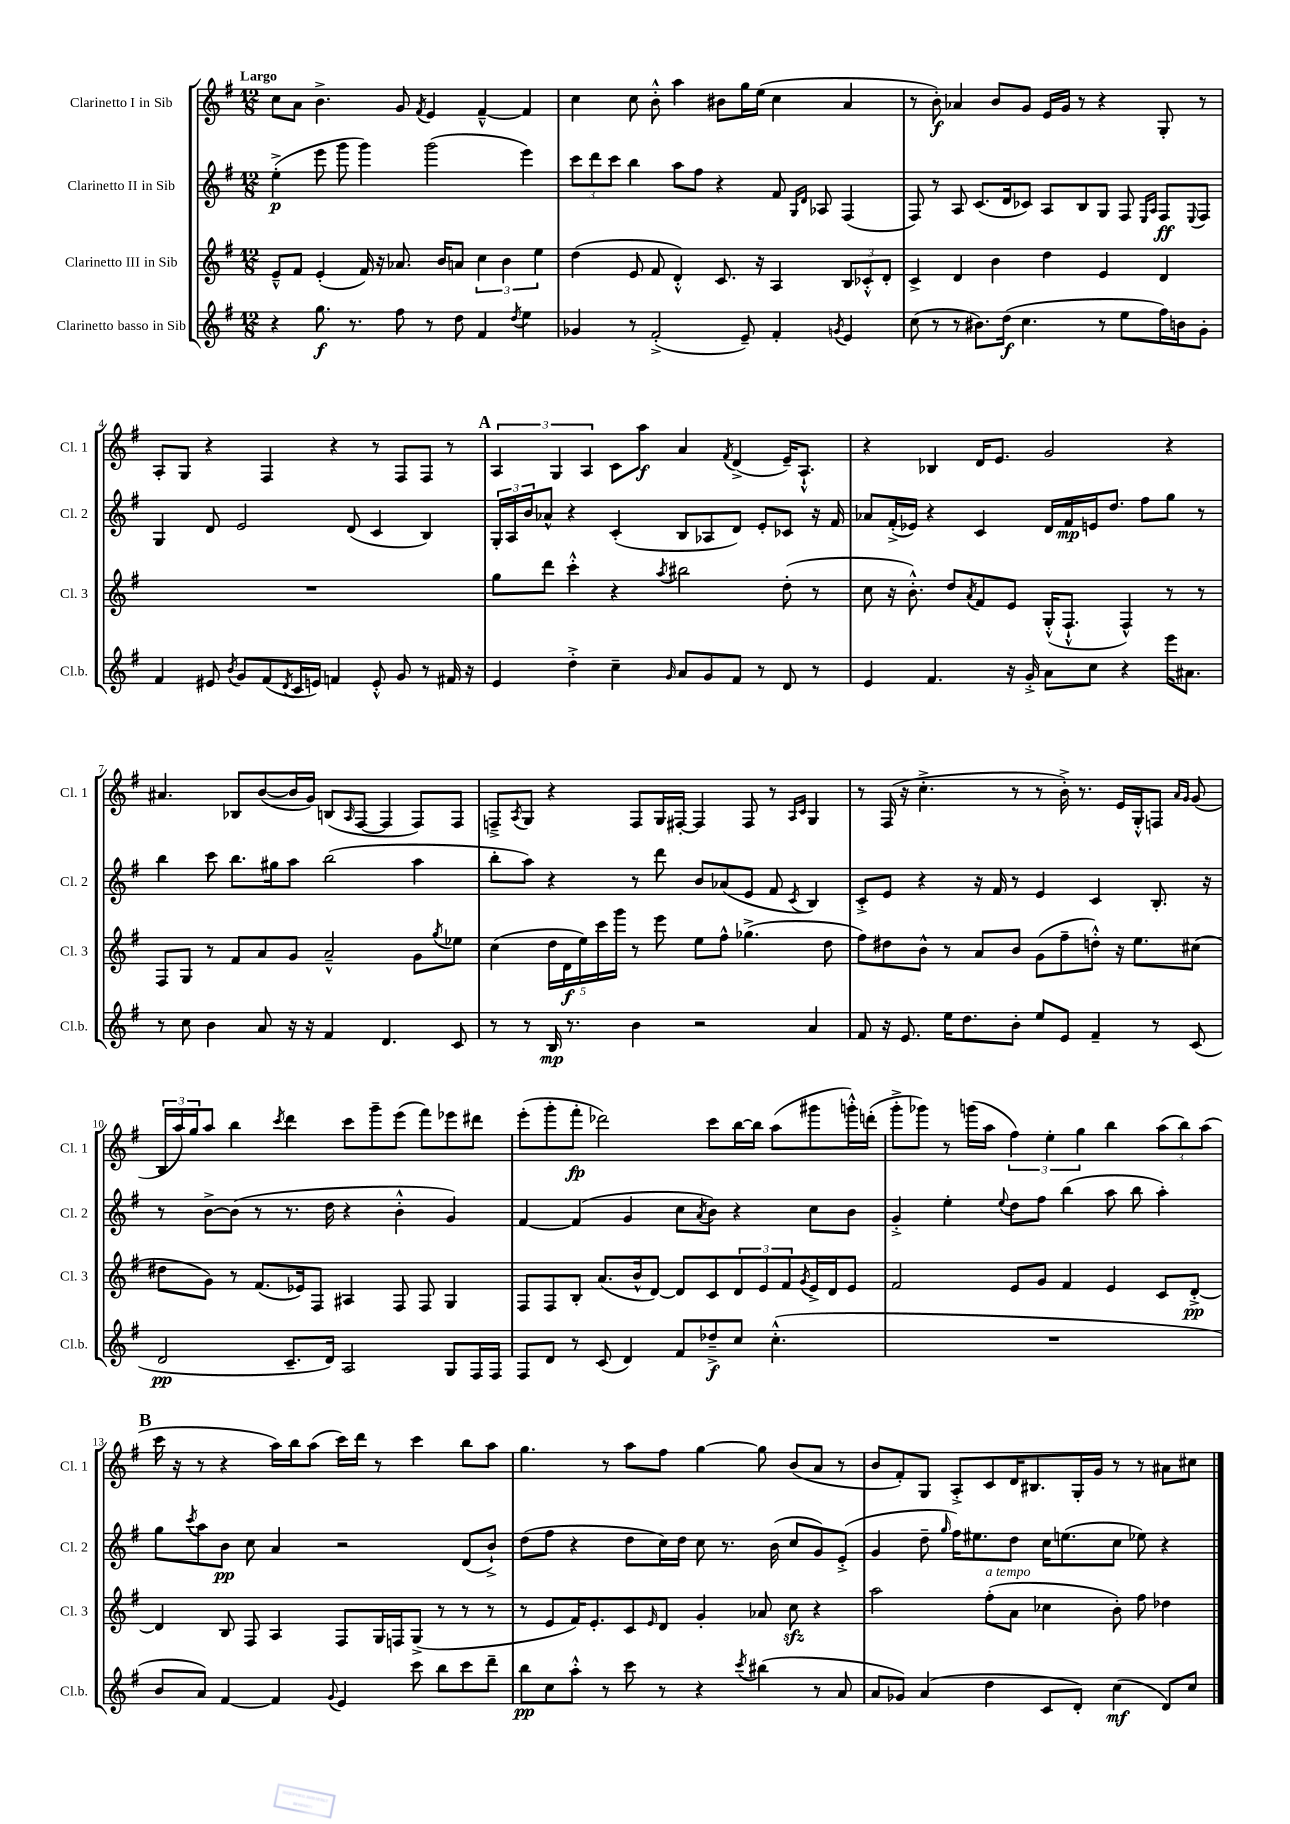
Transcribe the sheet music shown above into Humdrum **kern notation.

**kern	**dynam	**kern	**dynam	**kern	**dynam	**kern	**dynam
*part4	*part4	*part3	*part3	*part2	*part2	*part1	*part1
*staff4	*staff4	*staff3	*staff3	*staff2	*staff2	*staff1	*staff1
*I"Clarinetto basso in Sib	*	*I"Clarinetto III in Sib	*	*I"Clarinetto II in Sib	*	*I"Clarinetto I in Sib	*
*I'Cl.b.	*	*I'Cl. 3	*	*I'Cl. 2	*	*I'Cl. 1	*
*clefG2	*	*clefG2	*	*clefG2	*	*clefG2	*
*k[f#]	*	*k[f#]	*	*k[f#]	*	*k[f#]	*
*M12/8	*	*M12/8	*	*M12/8	*	*M12/8	*
=1	=1	=1	=1	=1	=1	=1	=1
!	!	!	!	!	!	!LO:TX:a:B:t=Largo	!
4r	.	8e~^^/L	.	(4ee'^\	p	8cc\L	.
.	.	8f#/J	.	.	.	8a\J	.
8.gg\	f	(4e'/	.	8eee\	.	4.b^\	.
.	.	.	.	8ggg\	.	.	.
8.r	.	.	.	.	.	.	.
.	.	16f#/)	.	4ggg\)	.	.	.
.	.	16r	.	.	.	.	.
8ff#\	.	8.a-X/	.	.	.	8g/	.
.	.	.	.	.	.	8qf#/	.
8r	.	.	.	(2ggg\	.	4e/	.
.	.	16b/KL	.	.	.	.	.
8dd\	.	8an/J	.	.	.	.	.
4f#/	.	6cc\	.	.	.	[4f#~^^/	.
.	.	6b\	.	.	.	.	.
8qdd/	.	.	.	.	.	.	.
4ee\	.	.	.	4eee\)	.	4f#/]	.
.	.	6ee\	.	.	.	.	.
=2	=2	=2	=2	=2	=2	=2	=2
4g-X/	.	(4dd\	.	12ccc\L	.	4cc\	.
.	.	.	.	12ddd\	.	.	.
.	.	.	.	12ccc\J	.	.	.
8r	.	8e/	.	4bb\	.	8cc\	.
(2f#'^/	.	8f#/	.	.	.	8b'^^\	.
.	.	4d'^^/)	.	8aa\L	.	4aa\	.
.	.	.	.	8ff#\J	.	.	.
.	.	8.c/	.	4r	.	8b#X\L	.
8e~/)	.	.	.	.	.	16gg\L	.
.	.	16r	.	.	.	(16ee\JJ	.
4f#'/	.	4A/	.	8f#/	.	4cc\	.
.	.	.	.	16qqG/LL	.	.	.
.	.	.	.	16qqd/JJ	.	.	.
.	.	.	.	8A-X/	.	.	.
8qgn/	.	.	.	.	.	.	.
4e/	.	12B/L	.	(4F#/	.	4a/	.
.	.	12c-X'^^/	.	.	.	.	.
.	.	12d'/J	.	.	.	.	.
=3	=3	=3	=3	=3	=3	=3	=3
(8cc\	.	4c^/	.	8F#/)	.	8r	.
8r	.	.	.	8r	.	8b'\)	f
8r	.	4d/	.	8A/	.	4a-X/	.
8.b#X\L)	.	.	.	(8.c/L	.	.	.
.	.	4b\	.	.	.	8b/L	.
(16dd\Jk	f	.	.	16d/k	.	.	.
4.cc\	.	.	.	8c-X/J)	.	8g/J	.
.	.	4dd\	.	8A/L	.	16e/LL	.
.	.	.	.	.	.	16g/JJ	.
.	.	.	.	8B/	.	8r	.
8r	.	4e/	.	8G/J	.	4r	.
8ee\L	.	.	.	8F#/	.	.	.
.	.	.	.	16qqE/LL	.	.	.
.	.	.	.	16qqA/JJ	.	.	.
16ff#\L)	.	4d/	.	8F#/L	ff	8G'/	.
16bn\J	.	.	.	.	.	.	.
.	.	.	.	8qqE/	.	.	.
8g'\J	.	.	.	8F#/J	.	8r	.
!!LO:LB:g=z
=4	=4	=4	=4	=4	=4	=4	=4
4f#/	.	1.r	.	4G/	.	8A'/L	.
.	.	.	.	.	.	8G/J	.
8e#X/	.	.	.	8d/	.	4r	.
8qb/	.	.	.	.	.	.	.
8g/L	.	.	.	2e/	.	.	.
(8f#/	.	.	.	.	.	4F#/	.
8qd/	.	.	.	.	.	.	.
16c/L	.	.	.	.	.	.	.
16en/JJ)	.	.	.	.	.	.	.
4fn/	.	.	.	.	.	4r	.
.	.	.	.	(8d/	.	.	.
8e'^^/	.	.	.	4c/	.	8r	.
8g/	.	.	.	.	.	8F#/L	.
8r	.	.	.	4B/)	.	8F#/J	.
16f#X/	.	.	.	.	.	8r	.
16r	.	.	.	.	.	.	.
!!LO:REH:place=s1:t=A
=5	=5	=5	=5	=5	=5	=5	=5
4e/	.	8gg\L	.	24G'/LL	.	6A/	.
.	.	.	.	24A/	.	.	.
.	.	.	.	24b/J	.	.	.
.	.	8ddd\J	.	8a-X^^/J	.	.	.
.	.	.	.	.	.	6G/	.
4dd'^\	.	4ccc'^^\	.	4r	.	.	.
.	.	.	.	.	.	6A/	.
4cc~\	.	4r	.	(4c'/	.	8c\L	.
.	.	.	.	.	.	8aa\J	f
16qqg/	.	8qaa/	.	.	.	.	.
8a/L	.	2bb#X\	.	8B/L	.	4a/	.
8g/	.	.	.	8A-X/	.	.	.
.	.	.	.	.	.	8qf#/	.
8f#/J	.	.	.	8d/J)	.	(4d^/	.
8r	.	.	.	8e'/L	.	.	.
8d/	.	(8dd'\	.	8c-X/J	.	16e~/KL)	.
.	.	.	.	.	.	8.A`^^/J	.
8r	.	8r	.	16r	.	.	.
.	.	.	.	16f#/	.	.	.
=6	=6	=6	=6	=6	=6	=6	=6
4e/	.	8cc\	.	8a-X/L	.	4r	.
.	.	16r	.	(16f#'^/L	.	.	.
.	.	8.b'^^\)	.	16e-X/JJ)	.	.	.
4.f#/	.	.	.	4r	.	4B-X/	.
.	.	8dd/L	.	.	.	.	.
.	.	8qa/	.	.	.	.	.
.	.	8f#/	.	4c/	.	16d/KL	.
.	.	.	.	.	.	8.e/J	.
16r	.	8e/J	.	.	.	.	.
16g'^/	.	.	.	.	.	.	.
8a\L	.	(16G'^^/KL	.	16d/LL	.	2g/	.
.	.	8.F#`^^/J	.	16f#/	mp	.	.
8cc\J	.	.	.	16en/J	.	.	.
.	.	.	.	8.dd/J	.	.	.
4r	.	4F#^^/)	.	.	.	.	.
.	.	.	.	8ff#\L	.	.	.
16eee\KL	.	8r	.	8gg\J	.	4r	.
8.a#X\J	.	.	.	.	.	.	.
.	.	8r	.	8r	.	.	.
!!LO:LB:g=z
=7	=7	=7	=7	=7	=7	=7	=7
8r	.	8F#/L	.	4bb\	.	4.a#X/	.
8cc\	.	8G/J	.	.	.	.	.
4b\	.	8r	.	8ccc\	.	.	.
.	.	8f#/L	.	8.bb\L	.	8B-X/L	.
8a/	.	8a/	.	.	.	([8b/	.
.	.	.	.	16gg#X\k	.	.	.
16r	.	8g/J	.	8aa\J	.	16b/L]	.
16r	.	.	.	.	.	16g/JJ)	.
4f#/	.	2a~^^/	.	(2bb\	.	(8Bn/L	.
.	.	.	.	.	.	16qqA/	.
.	.	.	.	.	.	[8F#/J	.
4.d/	.	.	.	.	.	4F#/]	.
.	.	8g\L	.	4aa\	.	8F#/L)	.
.	.	8qgg/	.	.	.	.	.
8c/	.	8ee-X\J	.	.	.	8F#/J	.
=8	=8	=8	=8	=8	=8	=8	=8
8r	.	(4cc\	.	8bb'\L	.	8Fn~^/L	.
.	.	.	.	.	.	8qA/	.
8r	.	.	.	8aa\J)	.	8G/J	.
16B/	mp	20dd\LL	.	4r	.	4r	.
.	.	20d\	f	.	.	.	.
8.r	.	.	.	.	.	.	.
.	.	20ee\)	.	.	.	.	.
.	.	20ccc\	.	.	.	.	.
.	.	20ggg\JJ	.	.	.	.	.
4b\	.	8r	.	8r	.	8F/L	.
.	.	8eee\	.	8ddd\	.	16G/L	.
.	.	.	.	.	.	[16F#X'/JJ	.
2r	.	8ee\L	.	8b/L	.	4F#/]	.
.	.	8ff#^^\J	.	(8a-X/	.	.	.
.	.	(4.gg-X^\	.	8e/J	.	8F#/	.
.	.	.	.	8f#/	.	8r	.
.	.	.	.	.	.	16qqA/LL	.
.	.	.	.	8qc/	.	16qqc/JJ	.
4a/	.	.	.	4B/)	.	4G/	.
.	.	8dd\	.	.	.	.	.
=9	=9	=9	=9	=9	=9	=9	=9
8f#/	.	8ff#\L)	.	8c'^/L	.	8r	.
16r	.	8dd#X\	.	8e/J	.	(16F#/	.
8.e/	.	.	.	.	.	16r	.
.	.	8b^^\J	.	4r	.	4.cc'^\	.
16ee\KL	.	8r	.	.	.	.	.
8.dd\	.	.	.	.	.	.	.
.	.	8a/L	.	16r	.	.	.
.	.	.	.	16f#/	.	.	.
8b'\J	.	8b/J	.	8r	.	8r	.
8ee/L	.	(8g\L	.	4e/	.	8r	.
8e/J	.	8ff#~\	.	.	.	16b'^\)	.
.	.	.	.	.	.	8.r	.
4f#~/	.	8ddn'^^\J)	.	4c/	.	.	.
.	.	16r	.	.	.	16e/LL	.
.	.	8.ee\L	.	.	.	16G'^^/J	.
8r	.	.	.	8.B'/	.	8Fn/J	.
.	.	.	.	.	.	16qqa/LL	.
.	.	.	.	.	.	16qqg/JJ	.
(8c/	.	(8cc#X\J	.	.	.	(8g/	.
.	.	.	.	16r	.	.	.
!!LO:LB:g=z
=10	=10	=10	=10	=10	=10	=10	=10
2d/	pp	8dd#X\L	.	8r	.	24B/LL	.
.	.	.	.	.	.	24aa/)	.
.	.	.	.	.	.	24gg/J	.
.	.	8g\J)	.	[8b^\L	.	8aa/J	.
.	.	8r	.	(8b\J]	.	4bb\	.
.	.	(8.f#/L	.	8r	.	.	.
.	.	.	.	.	.	8qccc/	.
8.c~/L	.	.	.	8.r	.	4ddd\	.
.	.	16e-X/k)	.	.	.	.	.
.	.	8F#/J	.	.	.	.	.
16d/Jk)	.	.	.	16dd\	.	.	.
2A/	.	4A#X/	.	4r	.	8ccc\L	.
.	.	.	.	.	.	8ggg~\	.
.	.	8F#/	.	4b'^^\	.	(8eee\J	.
.	.	8F#/	.	.	.	8fff#\L)	.
8G/L	.	4G/	.	4g/)	.	8eee-X\	.
16F#/L	.	.	.	.	.	8ddd#X\J	.
16F#/JJ	.	.	.	.	.	.	.
=11	=11	=11	=11	=11	=11	=11	=11
8F#/L	.	8F#/L	.	[4f#/	.	(8eee'\L	.
8d/J	.	8F#/	.	.	.	8ggg'\	.
8r	.	8B'/J	.	(4f#/]	.	8fff#'\J	fp
(8c/	.	(8.a/L	.	.	.	2ddd-X\)	.
4d/)	.	.	.	4g/	.	.	.
.	.	16b^^/k	.	.	.	.	.
.	.	[8d/J)	.	.	.	.	.
8f#/L	.	8d/L]	.	8cc\L	.	.	.
.	.	.	.	8qa/	.	.	.
8dd-X~^/	f	8c/	.	8b\J)	.	8ccc\L	.
8cc/J	.	12d/	.	4r	.	[16bb\L	.
.	.	.	.	.	.	16bb\JJ]	.
.	.	12e/	.	.	.	.	.
(4.cc'^^\	.	.	.	.	.	(8aa\L	.
.	.	12f#/	.	.	.	.	.
.	.	8qg/	.	.	.	.	.
.	.	16e^/L	.	8cc\L	.	8ggg#X\	.
.	.	16d/J	.	.	.	.	.
.	.	8e/J	.	8b\J	.	16gggn'^^\L)	.
.	.	.	.	.	.	(16dddn'\JJ	.
=12	=12	=12	=12	=12	=12	=12	=12
1.r	.	2f#/	.	4g'^/	.	8ggg'^\L	.
.	.	.	.	.	.	8ggg-X\J)	.
.	.	.	.	4ee'\	.	8r	.
.	.	.	.	.	.	(16gggn\LL	.
.	.	.	.	.	.	16aa\JJ	.
.	.	.	.	8qqee/	.	.	.
.	.	8e/L	.	8dd\L	.	6ff#\)	.
.	.	8g/J	.	8ff#\J	.	.	.
.	.	.	.	.	.	6ee'\	.
.	.	4f#/	.	(4bb\	.	.	.
.	.	.	.	.	.	6gg\	.
.	.	4e/	.	8aa\	.	4bb\	.
.	.	.	.	8bb\	.	.	.
.	.	8c/L	.	4aa'\)	.	(12aa\L	.
.	.	.	.	.	.	12bb\)	.
.	.	[8d'^/J	pp	.	.	.	.
.	.	.	.	.	.	(12aa\J	.
!!LO:LB:g=z
!!LO:REH:place=s1:t=B
=13	=13	=13	=13	=13	=13	=13	=13
8b/L	.	4d/]	.	8gg\L	.	16ccc\	.
.	.	.	.	.	.	16r	.
.	.	.	.	8qccc/	.	.	.
8a/J)	.	.	.	8aa\	.	8r	.
[4f#/	.	8B/	.	8b\J	pp	4r	.
.	.	8F#/	.	8cc\	.	.	.
4f#/]	.	4A/	.	4a/	.	16aa\LL)	.
.	.	.	.	.	.	16bb\J	.
.	.	.	.	.	.	(8aa\J	.
8qqg/	.	.	.	.	.	.	.
4e/	.	8F#/L	.	2r	.	16ccc\LL)	.
.	.	.	.	.	.	16ddd\JJ	.
.	.	16G/L	.	.	.	8r	.
.	.	16Fn/J	.	.	.	.	.
8ccc\	.	(8G^/J	.	.	.	4ccc\	.
8bb\L	.	8r	.	.	.	.	.
8ccc\	.	8r	.	(8d/L	.	8bb\L	.
8ddd~\J	.	8r	.	8b`^/J)	.	8aa\J	.
=14	=14	=14	=14	=14	=14	=14	=14
8bb\L	pp	8r	.	(8dd\L	.	4.gg\	.
8cc\	.	8e/L	.	8ff#\J	.	.	.
8aa'^^\J	.	16f#/K)	.	4r	.	.	.
.	.	8.e'/	.	.	.	.	.
8r	.	.	.	.	.	8r	.
8ccc\	.	8c/	.	8dd\L	.	8aa\L	.
.	.	16qqe/	.	.	.	.	.
8r	.	8d/J	.	16cc\L)	.	8ff#\J	.
.	.	.	.	16dd\JJ	.	.	.
4r	.	4g'/	.	8cc\	.	[4gg\	.
.	.	.	.	8.r	.	.	.
8qccc/	.	.	.	.	.	.	.
(4bb#X\	.	8a-X/	.	.	.	8gg\]	.
.	.	.	.	(16b\	.	.	.
.	.	8cczz\	.	8cc/L	.	(8b/L	.
8r	.	4r	.	8g/)	.	8a/J	.
8a/	.	.	.	(8e'^/J	.	8r	.
=15	=15	=15	=15	=15	=15	=15	=15
8a/L	.	2aa\	.	4g/	.	8b/L	.
8g-X/J)	.	.	.	.	.	8f#'/)	.
(4a/	.	.	.	8dd~\	.	8G/J	.
.	.	.	.	16qqgg/	.	.	.
.	.	.	.	16ff#\KL)	.	8A'^/L	.
.	.	.	.	8.ee#X\	.	.	.
!	!	!LO:TX:a:i:t=a tempo	!	!	!	!	!
4dd\	.	(8ff#'\L	.	.	.	8c/	.
.	.	8a\J	.	8dd\J	.	16d/K	.
.	.	.	.	.	.	8.B#X/	.
8c/L	.	4cc-X\	.	16cc\KL	.	.	.
.	.	.	.	(8.een\	.	.	.
8d'/J)	.	.	.	.	.	16G'/L	.
.	.	.	.	.	.	16g/JJ	.
(4cc\	mf	8b'\)	.	8cc\J	.	8r	.
.	.	8ff#\	.	8ee-X\)	.	8r	.
8d/L)	.	4dd-X\	.	4r	.	8a#X\L	.
8cc/J	.	.	.	.	.	8cc#X\J	.
==	==	==	==	==	==	==	==
*-	*-	*-	*-	*-	*-	*-	*-
